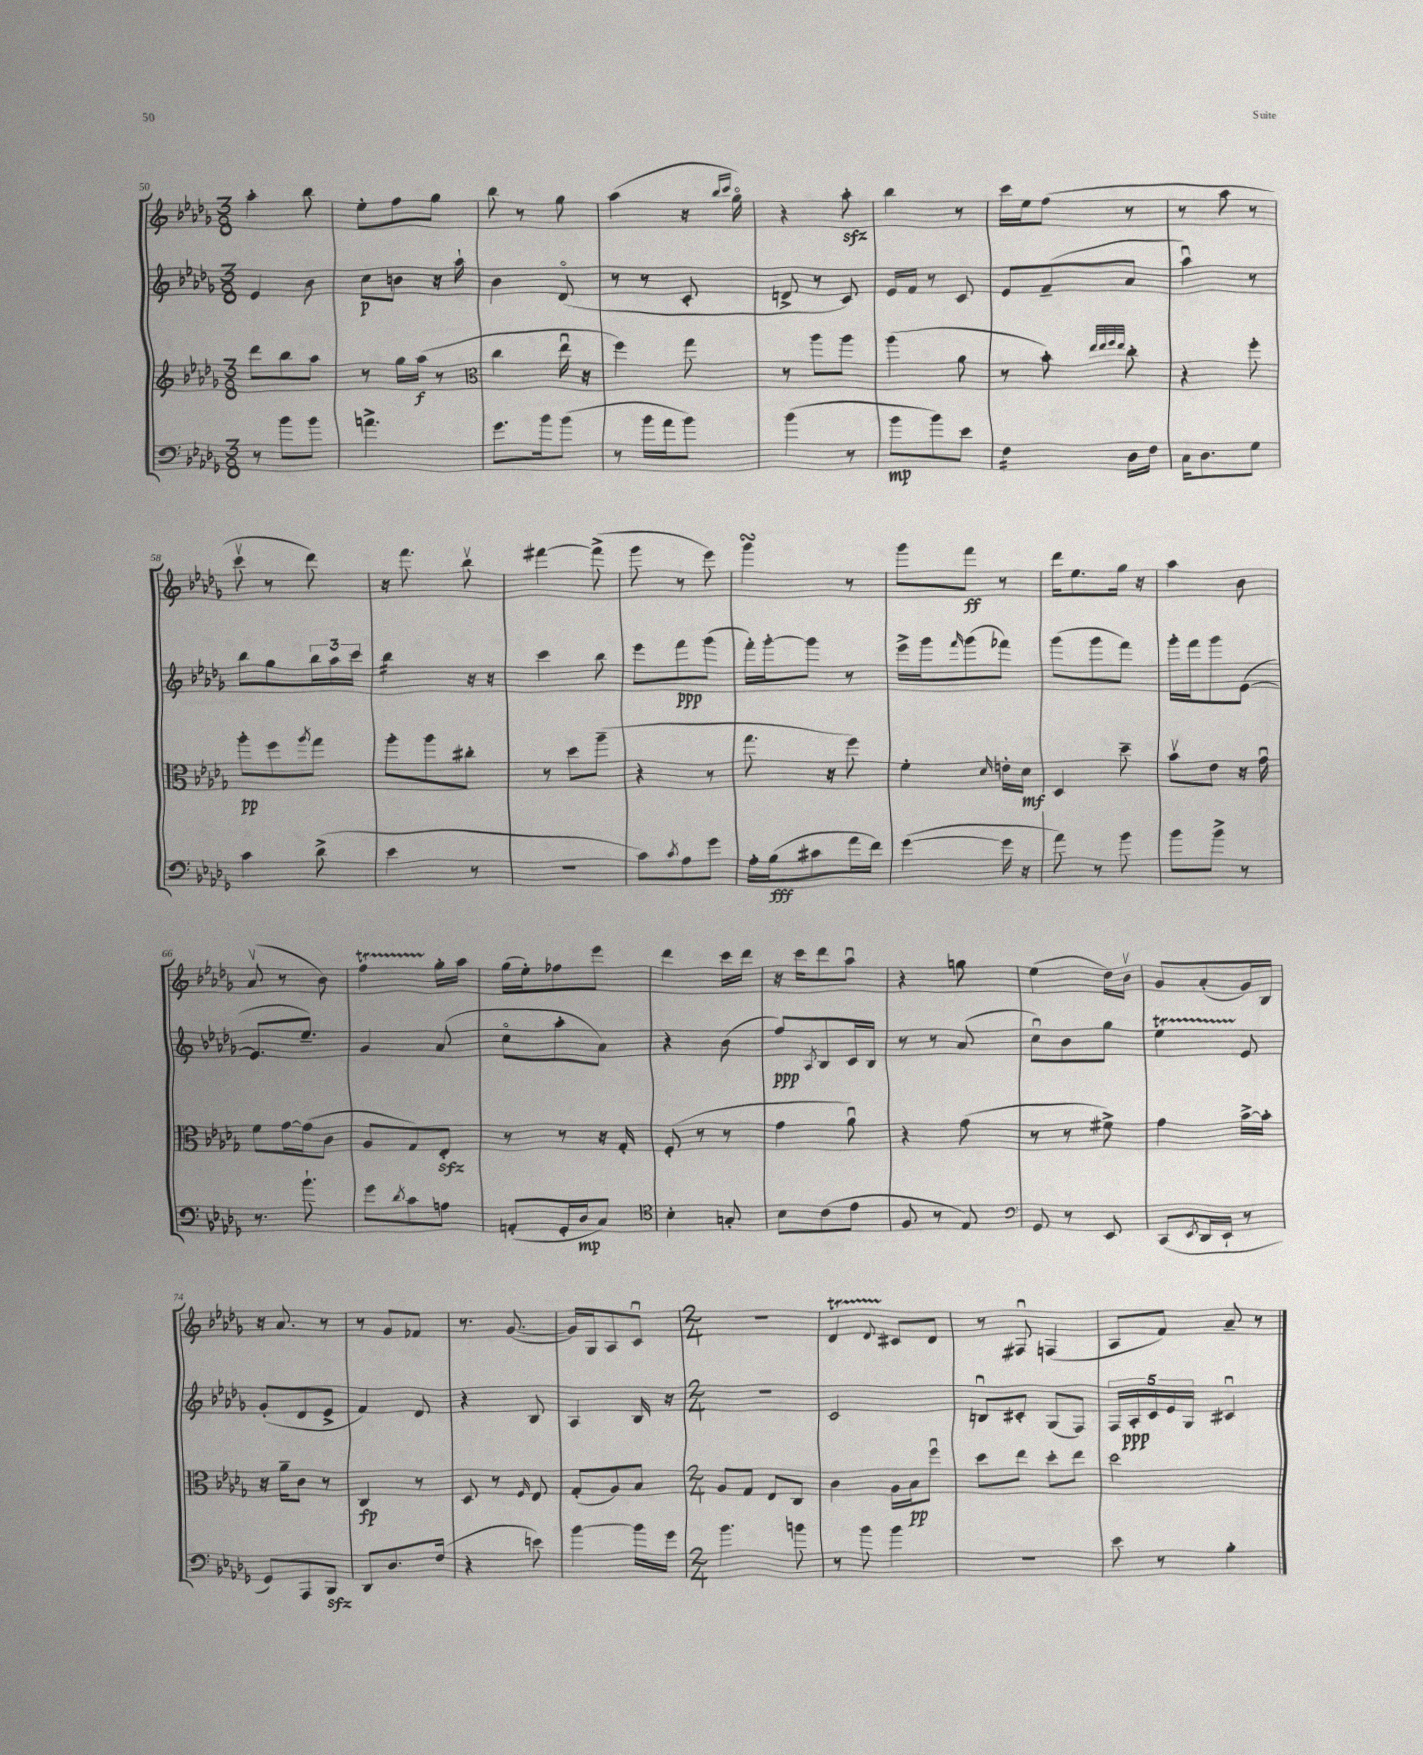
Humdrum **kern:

**kern	**kern	**kern	**kern
*staff4	*staff3	*staff2	*staff1
*clefF4	*clefG2	*clefG2	*clefG2
*k[b-e-a-d-g-]	*k[b-e-a-d-g-]	*k[b-e-a-d-g-]	*k[b-e-a-d-g-]
*M3/8	*M3/8	*M3/8	*M3/8
8r	8ddd-\L	4e-/	4aa-'\
8b-\L	8bb-\	.	.
8b-\J	8aa-\J	8b-\	8bb-\
=	=	=	=
4.a^\	8r	8cc\L	8ee-'\L
.	16gg-\LL	8b\J	8ff\
.	(16aa-\JJ	.	.
.	8r	16r	8gg-\J
.	.	16aa-`\	.
=	=	=	=
*	*clefC3	*	*
8.g-\L	4cc\	4b-\	8bb-\
.	.	.	8r
16b-\k	.	.	.
(8b-\J	16ee-u\	(8d-o/	8gg-\
.	16r	.	.
=	=	=	=
8r	4ff\)	8r	(4aa-\
16b-\LL	.	8r	.
16a-\J	.	.	.
8b-\J)	8gg-\	8c'/	16r
.	.	.	16qqbb-/LL
.	.	.	16qqccc/JJ
.	.	.	16gg-o\)
=	=	=	=
(4b-\	8r	8d^/	4r
.	8aa-\L	8r	.
8r	8aa-\J	8c/)	8aa-'\
=	=	=	=
8b-\L	(4aa-\	16e-/LL	4bb-\
.	.	16f/JJ	.
8b-\)	.	8r	.
8e-\J	8a-\	8c/	8r
=	=	=	=
4F\	8r	8e-/L	16ccc\LL
.	.	.	16ee-\J
.	8b-'\)	(8f~/	(8ff\J
.	32qqee-/LLL	.	.
.	32qqee-/	.	.
.	32qqff/	.	.
.	32qqee-/JJJ	.	.
16D-\LL	8cc'\	8a-/J	8r
16F\JJ	.	.	.
=	=	=	=
16C\LK	4r	4aa-u\)	8r
8.D-\	.	.	.
.	.	.	8aa-\
8G-\J	8ff'\	8r	8r
=	=	=	=
4c\	8aa-'\L	8bb-\L	8cccv\
.	8ff\	8gg-\	8r
.	8qaa-/	.	.
(8d-^\	8gg-\J	24bb-\L	8ddd-\)
.	.	24aa-\	.
.	.	24ccc\JJ	.
=	=	=	=
4e-\	8aa-'\L	4bb-\	16r
.	.	.	8.fff\
.	8aa-\	.	.
8r	8cc#'\J	16r	8bb-v\
.	.	16r	.
=	=	=	=
4.r	8r	4ccc\	[4fff#\
.	8dd-\L	.	.
.	(8aa-~\J	8bb-\	(8fff#^\]
=	=	=	=
8c\L)	4r	8eee-\L	8ggg-\
8qc/	.	.	.
8A-\	.	8fff\	8r
8g-\J	8r	(8ggg-\J	8eee-\)
=	=	=	=
16A-'\LL	8.gg-\	16fff'\LL)	4ggg-\
(16B-\J	.	[16ggg-'\J	.
8c#\	.	8ggg-\]J	.
.	16r	.	.
16a-\L	8ff\)	8r	8r
16f\JJ)	.	.	.
=	=	=	=
([4g-\	4f'\	16eee-^\LL	8ggg-\L
.	.	16ggg-\J	.
.	.	16qqfff/	.
.	.	(8ggg-\	8fff\J
.	16qqd-/	.	.
16g-\]	16e'\LL	8fff-\J)	8r
16r	16d-\JJ	.	.
=	=	=	=
8a-\)	4D-/	(8ggg-\L	16ddd-\LK
.	.	.	8.ee-\
8r	.	8ggg-\	.
8b-\	8dd-~\	8fff\J)	16gg-\Jk
.	.	.	16r
=	=	=	=
8b-\L	8b-v\L	16ggg-'\LL	4aa-\
.	.	16fff\J	.
8b-^\J	8e-\J	8ggg-\	.
8r	16r	([8e-\J	8b-\
.	16g-u\	.	.
=	=	=	=
8.r	8f\L	8.e-/]L	(8a-v/
.	[16g-\L	.	8r
8.b-`\	(16g-\]J	8.ee-~/J)	.
.	8c\J	.	8b-\)
=	=	=	=
8g-\L	8A-/L	4g-/	4ff\
8qd-/	.	.	.
8c\	8G-/)	.	.
8A\J	8E-'/J	(8a-/	16gg-'\LL
.	.	.	16aa-\JJ
=	=	=	=
(8AA'/L	8r	8cco\L	(16gg-\LL
.	.	.	16ee-'\J)
16GG-'/L	8r	8aa-'\	8ff-\
16D-/J	.	.	.
8C/J)	16r	8a-\J)	8eee-\J
.	16G-'/	.	.
=	=	=	=
*clefC4	*	*	*
4B-'\	(8F'/	4r	4ddd-\
.	8r	.	.
8G'/	8r	(8b-\	16ccc\LL
.	.	.	16ddd-\JJ
=	=	=	=
8B-\L	4g-\	8ff/L)	16r
.	.	.	16ccc\LK
.	.	8qA-/	.
(8c\	.	8B-/	8ddd-\
8e-\J	8a-u\)	16c/L	8aa-u\J
.	.	16B-/JJ	.
=	=	=	=
8F/	4r	8r	4r
8r	.	8r	.
8E-/)	(8g-\	(8a-/	8gg\
=	=	=	=
*clefF4	*	*	*
8GG-/	8r	8ccu\L)	(4ee-\
8r	8r	8b-\	.
8EE-/	8f#^\)	8gg-\J	16dd-\LL)
.	.	.	16b-v\JJ
=	=	=	=
(8CC/L	4g-\	4ee-\	8g-/L
8qEE-/	.	.	.
16DD-/L	.	.	(8a-'/
16EE-`/JJ	.	.	.
8r	[16b-^\LL	8e-/	16g-/L)
.	16b-'\]JJ	.	16B-/JJ
=	=	=	=
8GG-/L)	16r	(8g-'/L	16r
.	16a-~\LK	.	8.a-/
8AAA-/	8c\J	8d-/	.
8BBB-/J	8r	8e-^/J	8r
=	=	=	=
8DD-/L	4C/	4f/)	8r
8.D-/	.	.	8g-/L
.	8r	8d-/	8f-/J
(16F/Jk	.	.	.
=	=	=	=
4r	8D-/	4r	8.r
.	8r	.	.
.	.	.	([8.g-/
.	16qqF/	.	.
8e\)	8E-/	8B-/	.
=	=	=	=
[4b-\	(8G-'/L	4A-/	16g-/]LL)
.	.	.	16G-/J
.	8A-/)	.	8A-/
16b-\]LL	8B-/J	16B-/	8cu/J
16g-\JJ	.	16r	.
=	=	=	=
*M2/4	*M2/4	*M2/4	*M2/4
4.b-\	8A-/L	2r	2r
.	8G-/J	.	.
.	8E-/L	.	.
8b\	8C/J	.	.
=	=	=	=
8r	4c\	2c/	4d-/
8b-\	.	.	.
.	.	.	8qqd-/
4b-\	16A-\LL	.	8c#/L
.	16B-\J	.	.
.	8ffu\J	.	8d-/J
=	=	=	=
2r	8dd-\L	8Bu/L	8r
.	8ee-\J	8c#'/J	8F#u/
.	8dd-'\L	(8G-/L	(4F/
.	8ee-\J	8F/J)	.
=	=	=	=
8e-\	2dd-\	20F/LL	8A-/L
.	.	20A-'/	.
.	.	20c/	.
8r	.	.	8f/J)
.	.	20e-/	.
.	.	20G-/JJ	.
4B-'\	.	4c#u/	8a-~/
.	.	.	8r
==	==	==	==
*-	*-	*-	*-
